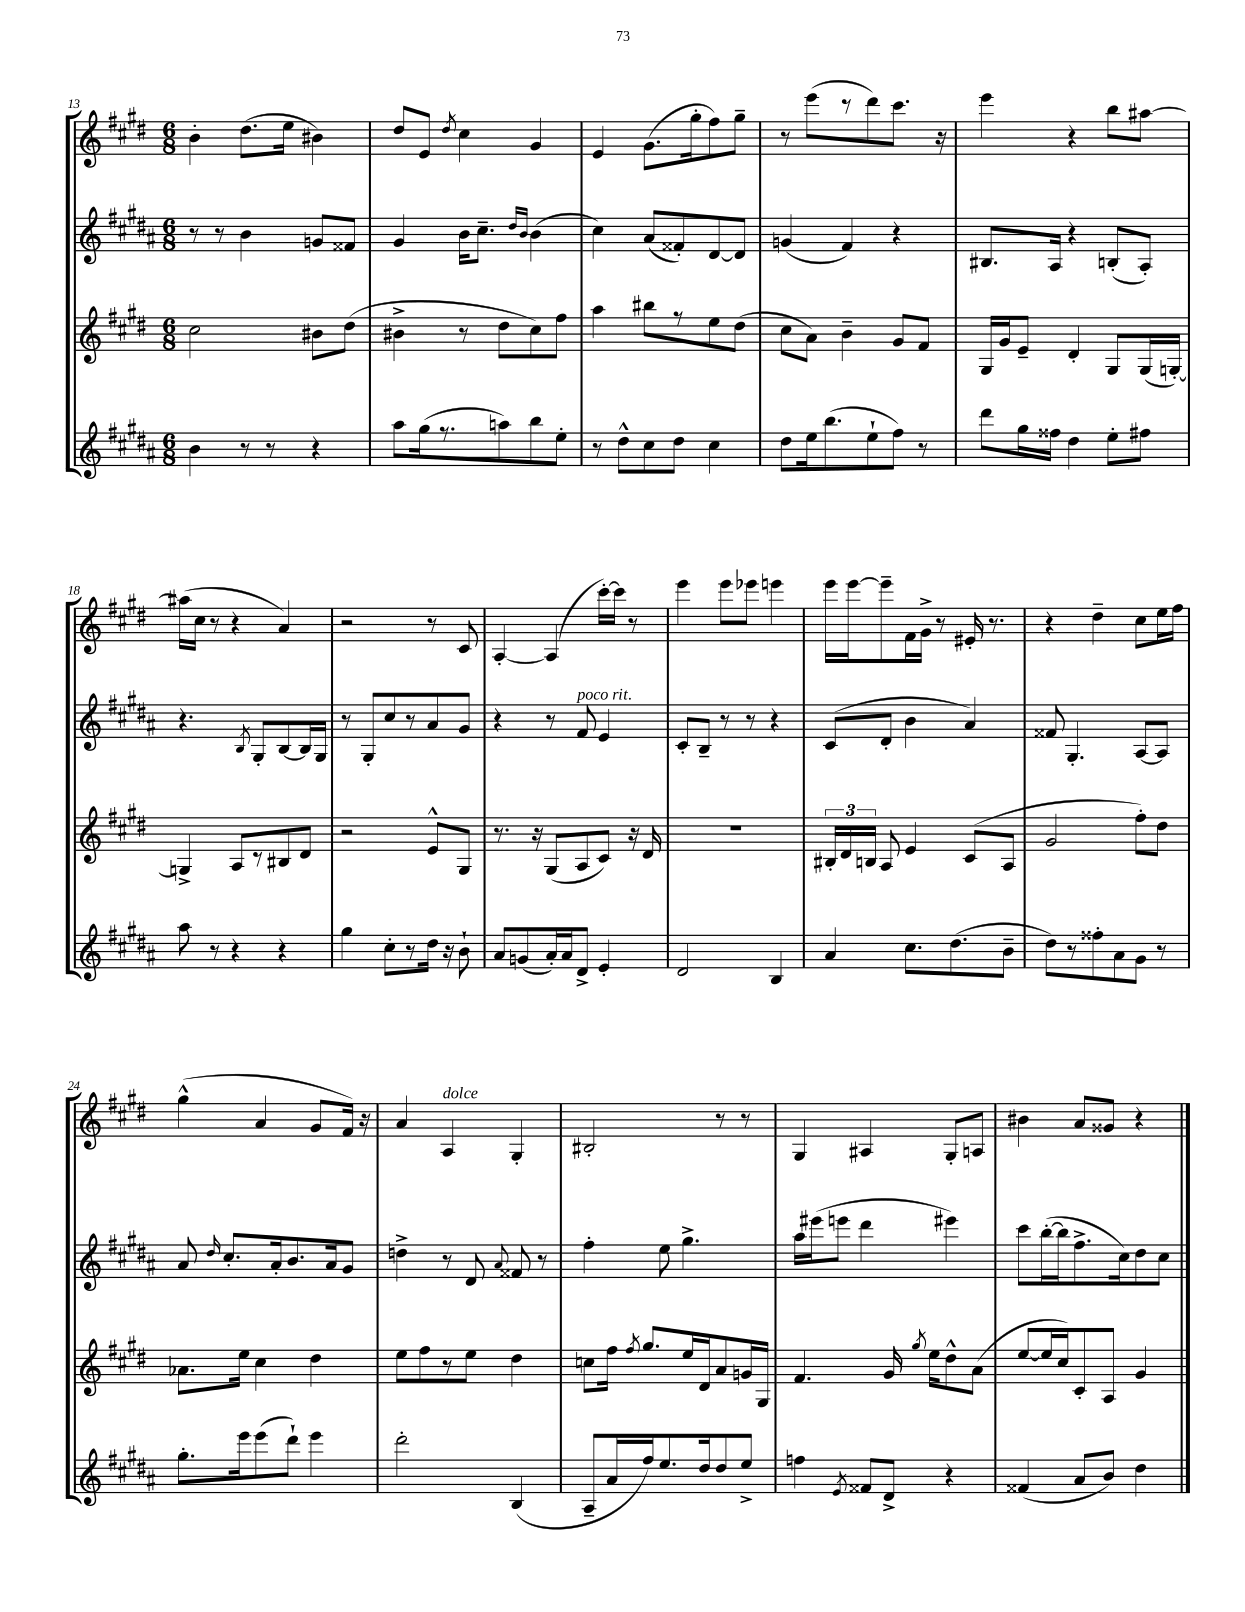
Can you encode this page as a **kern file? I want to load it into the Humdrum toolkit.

**kern	**kern	**kern	**kern
*part4	*part3	*part2	*part1
*staff4	*staff3	*staff2	*staff1
*clefG2	*clefG2	*clefG2	*clefG2
*k[f#c#g#d#a#]	*k[f#c#g#d#]	*k[f#c#g#d#a#]	*k[f#c#g#d#]
*M6/8	*M6/8	*M6/8	*M6/8
=13	=13	=13	=13
4b\	2cc#\	8r	4b'\
.	.	8r	.
8r	.	4b\	(8.dd#\L
8r	.	.	.
.	.	.	16ee\Jk
4r	8b#X\L	8gn/L	4b#X\)
.	(8dd#\J	8f##X/J	.
=14	=14	=14	=14
8aa#\L	4b#X^\	4g#/	8dd#/L
(16gg#\k	.	.	8e/J
8.r	.	.	.
.	.	.	8qdd#/
.	8r	16b\KL	4cc#\
.	.	8.cc#~\J	.
8aan\)	8dd#\L	.	.
.	.	16qqdd#/LL	.
.	.	16qqb/JJ	.
8bb\	8cc#\)	(4b\	4g#/
8ee'\J	8ff#\J	.	.
=15	=15	=15	=15
8r	4aa\	4cc#\)	4e/
8dd#^^\L	.	.	.
8cc#\	8bb#X\L	(8a#/L	(8.g#\L
8dd#\J	8r	8f##X'/)	.
.	.	.	16gg#'\k
4cc#\	8ee\	[8d#/	8ff#\)
.	(8dd#\J	8d#/J]	8gg#~\J
=16	=16	=16	=16
8dd#\L	8cc#\L	(4gn/	8r
16ee\k	8a\J)	.	(8eee\L
(8.bb\	.	.	.
.	4b~\	4f#/)	8r
8ee`\	.	.	8ddd#\)
8ff#\J)	8g#/L	4r	8.ccc#\J
8r	8f#/J	.	.
.	.	.	16r
=17	=17	=17	=17
8ddd#\L	16G#/LL	8.B#X/L	4eee\
.	16g#/J	.	.
16gg#\L	8e~/J	.	.
16ff##X\JJ	.	16A#/Jk	.
4dd#\	4d#'/	4r	4r
8ee'\L	8G#/L	(8Bn'/L	8bb\L
8ff#X\J	(16G#/L	8A#'/J)	[8aa#X\J
.	[16Gn'/JJ)	.	.
!!LO:LB:g=z
=18	=18	=18	=18
8aa#\	4Gn^/]	4.r	(16aa#X\LL]
.	.	.	16cc#\JJ
8r	.	.	8r
4r	8A/L	.	4r
.	.	8qB/	.
.	8r	8G#'/L	.
4r	8B#X/	[8B/	4a/)
.	8d#/J	16B/L]	.
.	.	16G#/JJ	.
=19	=19	=19	=19
4gg#\	2r	8r	2r
.	.	8G#'/L	.
8cc#'\L	.	8cc#/	.
8r	.	8r	.
16dd#\Jk	8e^^/L	8a#/	8r
16r	.	.	.
8b`\	8G#/J	8g#/J	8c#/
=20	=20	=20	=20
8a#/L	8.r	4r	[4A'/
(8gn/	.	.	.
.	16r	.	.
16a#'/L)	(8G#/L	8r	(4A/]
16a#/J	.	.	.
!	!	!LO:TX:a:i:t=poco rit.	!
8d#^/J	8A/	8f#/	.
4e'/	8c#/J)	4e/	[16ccc#'\LL)
.	.	.	16ccc#\JJ]
.	16r	.	8r
.	16d#/	.	.
=21	=21	=21	=21
2d#/	2.r	8c#'/L	4eee\
.	.	8B~/J	.
.	.	8r	8eee\L
.	.	8r	8eee-X\J
4B/	.	4r	4eeen\
=22	=22	=22	=22
4a#/	24B#X'/LL	(8c#/L	16eee\LL
.	24d#/	.	.
.	.	.	[16eee\J
.	24Bn/JJ	.	.
.	8A/	8d#'/J	8eee~\]
8.cc#\L	4e/	4b\	16f#\L
.	.	.	16g#^\JJ
.	.	.	8r
(8.dd#\	.	.	.
.	(8c#/L	4a#/)	16e#X'/
.	.	.	8.r
8b~\J	8A/J	.	.
=23	=23	=23	=23
8dd#\L)	2g#/	8f##X/	4r
8r	.	4.G#'/	.
8ff##X'\	.	.	4dd#~\
8a#\	.	.	.
8g#\J	8ff#'\L)	[8A#/L	8cc#\L
8r	8dd#\J	8A#/J]	16ee\L
.	.	.	16ff#\JJ
!!LO:LB:g=z
=24	=24	=24	=24
8.gg#'\L	8.a-X\L	8a#/	(4gg#^^\
.	.	16qqdd#/	.
.	.	8.cc#'/L	.
16eee\k	16ee\Jk	.	.
(8eee\	4cc#\	.	4a/
.	.	16a#'/k	.
8ddd#`\J)	.	8.b/	.
4eee\	4dd#\	.	8g#/L
.	.	16a#/k	.
.	.	8g#/J	16f#/Jk)
.	.	.	16r
=25	=25	=25	=25
2ddd#'\	8ee\L	4ddn^\	4a/
.	8ff#\	.	.
!	!	!	!LO:TX:a:i:t=dolce
.	8r	8r	4A/
.	8ee\J	8d#/	.
.	.	8qqa#/	.
(4B/	4dd#\	8f##X/	4G#'/
.	.	8r	.
=26	=26	=26	=26
8A#~/L	8ccn\L	4ff#'\	2B#X'/
16a#/L	16ff#\Jk	.	.
.	8qff#/	.	.
16ff#/J)	8.gg#/L	.	.
8.ee/	.	8ee\	.
.	16ee/L	4.gg#^\	.
16dd#/k	16d#/J	.	.
8dd#/	8a/	.	8r
8ee^/J	16gn/L	.	8r
.	16G#/JJ	.	.
=27	=27	=27	=27
4ffn\	4.f#/	16aa#\LL	4G#/
.	.	(16eee#X\J	.
.	.	8eeen\J	.
8qe/	.	.	.
8f##X/L	.	4ddd#\	4A#X/
8d#^/J	16g#/	.	.
.	8qgg#/	.	.
.	16ee\KL	.	.
4r	8dd#^^\	4eee#X\)	8G#'/L
.	(8a\J	.	8An/J
=28	=28	=28	=28
(4f##X/	[8ee/L	8ccc#\L	4b#X\
.	16ee/L]	([16bb'\L	.
.	16cc#/J)	16bb\J]	.
8a#/L	8c#'/	8.ff#^\	8a/L
8b/J)	8A/J	.	8g##X/J
.	.	16cc#\k)	.
4dd#\	4g#/	8dd#\	4r
.	.	8cc#\J	.
==	==	==	==
*-	*-	*-	*-
